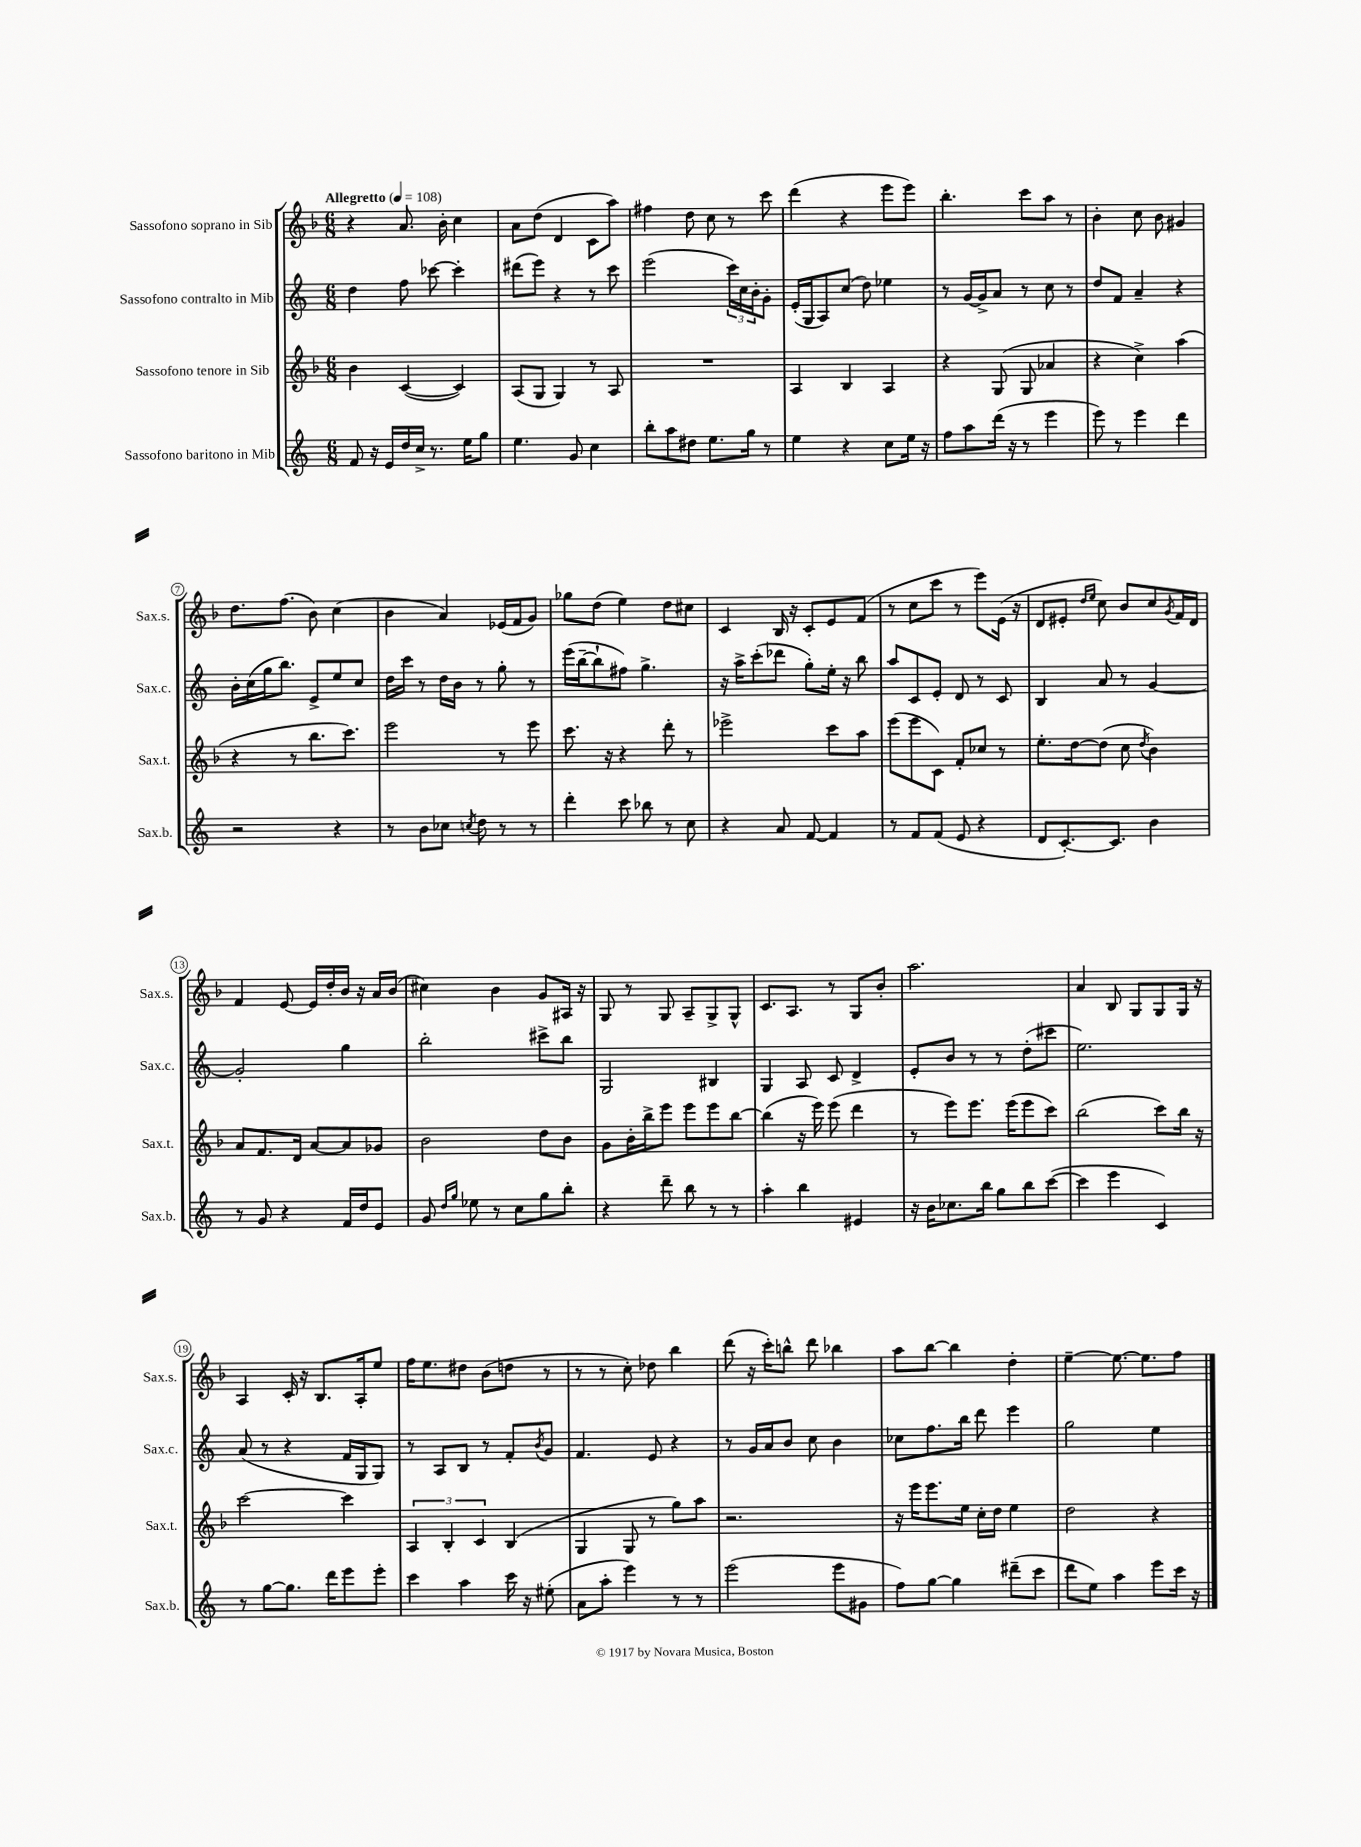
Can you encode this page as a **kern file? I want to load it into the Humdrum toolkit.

**kern	**kern	**kern	**kern
*staff4	*staff3	*staff2	*staff1
*clefG2	*clefG2	*clefG2	*clefG2
*k[]	*k[b-]	*k[]	*k[b-]
*M6/8	*M6/8	*M6/8	*M6/8
*MM108	*MM108	*MM108	*MM108
8f	4b-	4dd	4r
16r	.	.	.
16e	.	.	.
16dd	([4c	8ff	8.a
16cc^	.	.	.
8.r	.	[8ccc-	.
.	.	.	16b-'
.	4c])	4ccc-']	4cc
16ee	.	.	.
8gg	.	.	.
=	=	=	=
4.ee	(8A	(8ddd#	8a
.	8G	8eee)	(8dd
.	4G)	4r	4d
8g	.	.	.
4cc	8r	8r	8c
.	8A	8ccc	8aa)
=	=	=	=
8bb'	2.r	(2eee	4ff#
8aa	.	.	.
8dd#	.	.	8dd
8.ee	.	.	8cc
.	.	24ccc)	8r
.	.	24cc	.
16gg	.	.	.
.	.	24b'	.
8r	.	8g'	8ccc
=	=	=	=
4ee	4A	(16e'	(4ddd
.	.	16G	.
.	.	8A)	.
4r	4B-	(8cc	4r
.	.	8dd)	.
8cc	4A	4ee-	8eee
16ee	.	.	8eee)
16r	.	.	.
=	=	=	=
8ff	4r	8r	4.bb-'
8aa	.	[16g	.
.	.	16g^]	.
(16ddd	(8G	8a	.
16r	.	.	.
8r	8G	8r	8ccc
4eee	4a-	8cc	8aa
.	.	8r	8r
=	=	=	=
8eee)	4r	8dd	4b-'
8r	.	8f	.
4eee	4cc^)	4a~	8cc
.	.	.	8b-
4ddd	(4aa	4r	4g#
=	=	=	=
2r	4r	16b'	8.dd
.	.	(16cc	.
.	.	16gg	.
.	.	8.bb)	(8.ff
.	8r	.	.
.	8.bb-	8e^	8b-)
4r	.	8ee	(4cc
.	8.ccc)	.	.
.	.	8cc	.
=	=	=	=
8r	2eee	16dd	4b-
.	.	16ccc	.
8b	.	8r	.
8cc-	.	16dd	4a)
.	.	16b	.
8qcc	.	.	.
8dd	.	8r	.
8r	8r	8gg'	(16e-
.	.	.	16f
8r	8eee	8r	8g)
=	=	=	=
4ddd'	8.ccc	(16eee	8gg-
.	.	[16bb~	.
.	.	8bb`]	(8dd
.	16r	.	.
8ccc	4r	8ff#)	4ee)
8bb-	.	4.gg^	.
8r	8ddd'	.	8dd
8cc	8r	.	8cc#
=	=	=	=
4r	2eee-^	16r	4c
.	.	16aa^	.
.	.	(8ccc'	.
8a	.	8ddd-	16B-
.	.	.	16r
[8f	.	8gg')	8c'
4f]	8ccc	16ee'	8e
.	.	16r	.
.	8aa	8bb	(8f
=	=	=	=
8r	(8eee	8aa	8r
8f	8eee	8c	8cc
(8f	8c)	8e'	8ccc
8e	8f'	8d	8r
4r	8cc-	8r	8eee)
.	8r	8c	(16e
.	.	.	16r
=	=	=	=
8d	8.ee'	4B	8d
[8.c')	.	.	8e#'
.	[16dd	.	.
.	.	.	16qqdd
.	.	.	16qqee
.	(8dd]	8a	8cc)
8.c]	.	.	.
.	8cc	8r	8b-
.	8qdd	.	.
4b	4b-)	[4g	8cc
.	.	.	8qg
.	.	.	16f
.	.	.	16d
=	=	=	=
8r	8a	2g']	4f
8g	8.f	.	.
4r	.	.	[8e
.	16d	.	.
.	[8a	.	16e]
.	.	.	16dd'
16f	8a]	4gg	16b-
16dd	.	.	16r
8e	8g-	.	16a
.	.	.	(16b-
=	=	=	=
8g	2b-	2bb'	4cc#)
16qqdd	.	.	.
16qqgg	.	.	.
8ee-	.	.	.
8r	.	.	4b-
8cc	.	.	.
8gg	8dd	8ccc#^	8g
8bb'	8b-	8bb	16A#
.	.	.	16r
=	=	=	=
4r	8g	2G	8G
.	16b-'	.	8r
.	16bb-^	.	.
8ddd~	8eee	.	8G
8bb	8eee	.	8A~
8r	8eee	4B#	8G^
8r	[8bb-	.	8G^^
=	=	=	=
4aa'	(4bb-]	4G	8.c
.	.	.	8.A
4bb	16r	8A	.
.	16eee)	.	.
.	(8eee	8c	8r
4e#	4ddd	4d^	8G
.	.	.	8b-'
=	=	=	=
16r	8r	8e'	2.aa
16b	.	.	.
8.cc-	8eee)	8b	.
.	8.eee	8r	.
16bb	.	.	.
8gg	.	8r	.
.	(16eee	.	.
8bb	8eee	(8dd'	.
([8ccc	8ccc)	8ccc#	.
=	=	=	=
4ccc]	(2bb-	2.ee)	4a
4eee	.	.	8B-
.	.	.	8G
4c)	8ccc)	.	8G
.	16bb-	.	16G
.	16r	.	16r
=	=	=	=
8r	[2ccc	(8a	4A
[8gg	.	8r	.
8.gg]	.	4r	16c'
.	.	.	16r
.	.	.	8.B-
16ddd	.	.	.
8eee	4ccc]	16f	.
.	.	16G	16A'
8eee'	.	8G)	8ee
=	=	=	=
4ccc	6A	8r	16ff
.	.	.	8.ee
.	.	8A	.
.	6B-'	.	.
4aa	.	8B	8dd#
.	6c	.	.
.	.	8r	(8b-
16ccc	(4B-	8f'	8dd
16r	.	.	.
.	.	8qb	.
(8ee#'	.	8g	8r
=	=	=	=
8a	4G	4.f	8r
8aa'	.	.	8r
4eee)	8G	.	8cc')
.	8r	8e	8dd-
8r	8gg)	4r	4bb-
8r	8aa	.	.
=	=	=	=
(2eee	2.r	8r	(8ddd
.	.	16g	16r
.	.	16a	16ccc')
.	.	8b	8bb^^
.	.	8cc	8ddd
8eee	.	4b	4bb-
8g#	.	.	.
=	=	=	=
8ff)	16r	8cc-	8aa
.	16eee	.	.
[8gg	8.eee	8.ff	[8bb-
4gg]	.	.	4bb-]
.	16ee	16bb	.
.	16cc'	8ddd	.
.	16dd	.	.
(8ddd#~	4ee	4eee	4dd'
8ccc	.	.	.
=	=	=	=
8ddd	2dd	2gg	[4ee~
8ee)	.	.	.
4aa	.	.	8.ee_
.	.	.	8.ee]
8eee	4r	4ee	.
16ccc	.	.	8ff
16r	.	.	.
==	==	==	==
*-	*-	*-	*-
